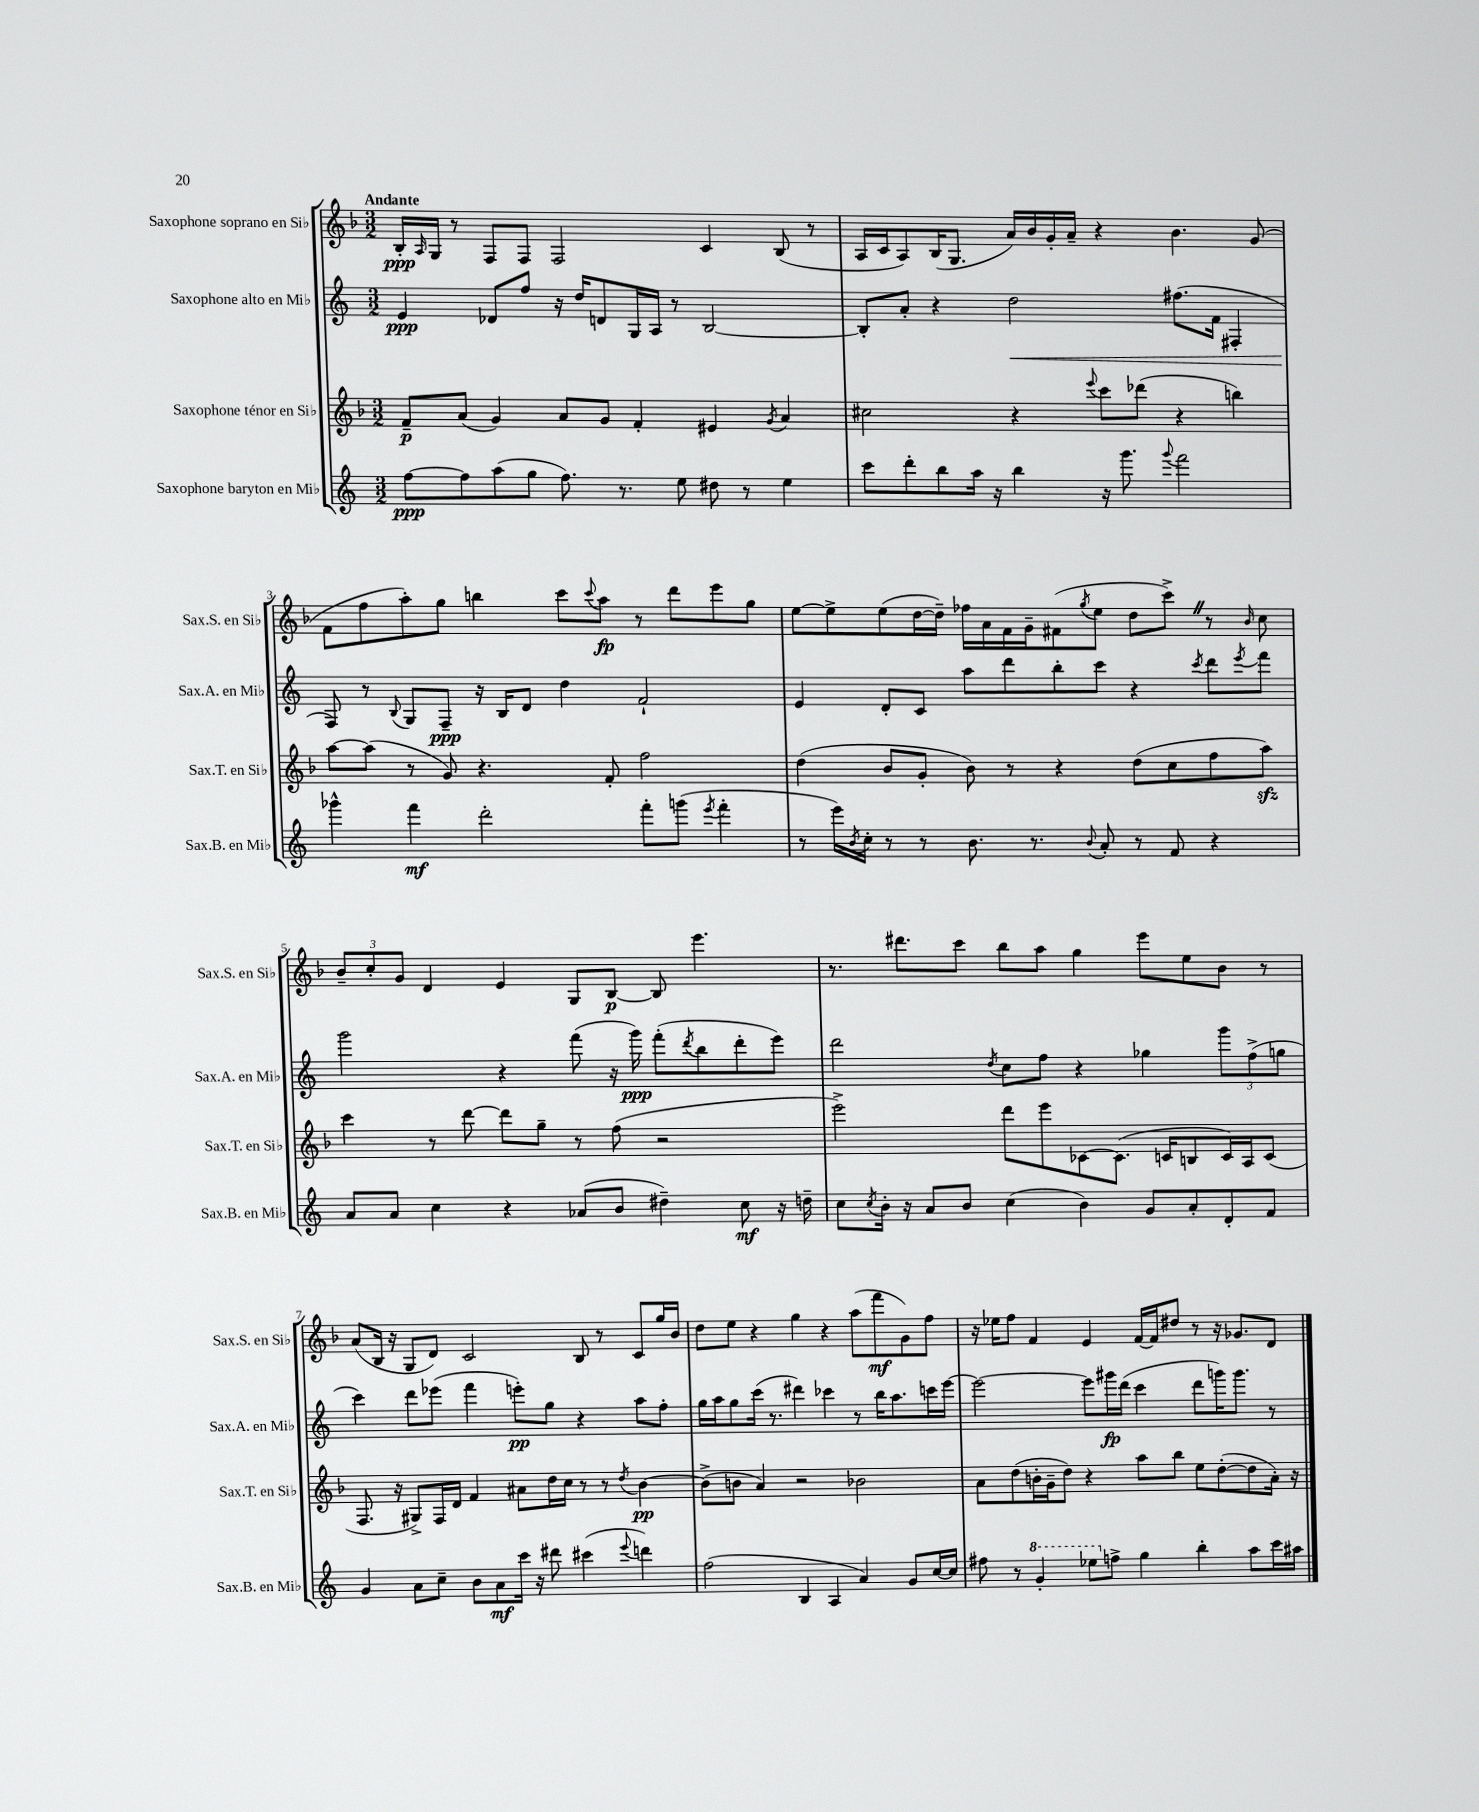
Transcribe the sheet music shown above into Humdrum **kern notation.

**kern	**dynam	**kern	**dynam	**kern	**dynam	**kern	**dynam
*part4	*part4	*part3	*part3	*part2	*part2	*part1	*part1
*staff4	*staff4	*staff3	*staff3	*staff2	*staff2	*staff1	*staff1
*I"Saxophone baryton en Mi♭	*	*I"Saxophone ténor en Si♭	*	*I"Saxophone alto en Mi♭	*	*I"Saxophone soprano en Si♭	*
*I'Sax.B. en Mi♭	*	*I'Sax.T. en Si♭	*	*I'Sax.A. en Mi♭	*	*I'Sax.S. en Si♭	*
*clefG2	*	*clefG2	*	*clefG2	*	*clefG2	*
*k[]	*	*k[b-]	*	*k[]	*	*k[b-]	*
*M3/2	*	*M3/2	*	*M3/2	*	*M3/2	*
=1	=1	=1	=1	=1	=1	=1	=1
!	!	!	!	!	!	!LO:TX:a:B:t=Andante	!
[8ff\L	ppp	8f~/L	p	4e/	ppp	16B-'/LL	ppp
.	.	.	.	.	.	16qqA/	.
.	.	.	.	.	.	16G/JJ	.
8ff\]	.	(8a/J	.	.	.	8r	.
(8aa\	.	4g/)	.	8d-X/L	.	8F/L	.
8gg\J	.	.	.	8ff/J	.	8F/J	.
8.ff\)	.	8a/L	.	16r	.	2F/	.
.	.	.	.	16dd/KL	.	.	.
.	.	8g/J	.	8dn/	.	.	.
8.r	.	.	.	.	.	.	.
.	.	4f'/	.	16G/L	.	.	.
.	.	.	.	16A/JJ	.	.	.
8ee\	.	.	.	8r	.	.	.
8dd#X\	.	4e#X/	.	[2B/	.	4c/	.
8r	.	.	.	.	.	.	.
.	.	8qg/	.	.	.	.	.
4ee\	.	4a/	.	.	.	(8B-/	.
.	.	.	.	.	.	8r	.
=2	=2	=2	=2	=2	=2	=2	=2
8ccc\L	.	2cc#X\	.	8B'/L]	.	16A/LL	.
.	.	.	.	.	.	16c/J	.
8ddd'\	.	.	.	8a'/J	.	8A/)	.
8bb\	.	.	.	4r	.	(16B-/K	.
.	.	.	.	.	.	8.G/J	.
16aa\Jk	.	.	.	.	.	.	.
16r	.	.	.	.	.	.	.
!	!	!	!	!	!LO:HP:b	!	!
4bb\	.	4r	.	2dd\	<	16a/LL)	.
.	.	.	.	.	.	16b-/	.
.	.	.	.	.	.	16g'/	.
.	.	.	.	.	.	16a~/JJ	.
.	.	8qqeee/	.	.	.	.	.
16r	.	8ccc\L	.	.	.	4r	.
8.ggg\	.	.	.	.	.	.	.
.	.	(8ddd-X\J	.	.	.	.	.
8qqggg/	.	.	.	.	.	.	.
2fff\	.	4r	.	(8.ff#X\L	.	4.b-\	.
.	.	.	.	16f\Jk	.	.	.
.	.	4bbn\)	.	4F#X'/	.	.	.
.	.	.	.	.	.	(8g/	.
!!LO:LB:g=z
=3	=3	=3	=3	=3	=3	=3	=3
4ggg-X^^\	.	[8aa\L	.	8F/)	.	8f\L	.
.	.	(8aa\J]	.	8r	[	8ff\	.
.	.	.	.	8qqB/	.	.	.
4fff\	mf	8r	.	8G/L	.	8aa'\)	.
.	.	8g/)	.	8F~/J	ppp	8gg\J	.
2ddd'\	.	4.r	.	16r	.	4bbn\	.
.	.	.	.	16B/KL	.	.	.
.	.	.	.	8d/J	.	.	.
.	.	.	.	4dd\	.	8ccc\L	.
.	.	.	.	.	.	8qqccc/	.
.	.	8f'/	.	.	.	8aa\J	fp
8fff'\L	.	2ff\	.	2f`/	.	8r	.
(8gggn\J	.	.	.	.	.	8ddd\L	.
8qeee/	.	.	.	.	.	.	.
4fff'\	.	.	.	.	.	8eee\	.
.	.	.	.	.	.	8gg\J	.
=4	=4	=4	=4	=4	=4	=4	=4
8r	.	(4dd\	.	4e/	.	[8ee\L	.
16eee\LL)	.	.	.	.	.	8ee^\]	.
8qb/	.	.	.	.	.	.	.
16cc'\JJ	.	.	.	.	.	.	.
8r	.	8b-/L	.	8d'/L	.	(8ee\	.
8r	.	8g'/J	.	8c/J	.	[16dd\L	.
.	.	.	.	.	.	16dd~\JJ])	.
8.b\	.	8b-\)	.	8aa\L	.	16ff-X\LL	.
.	.	.	.	.	.	16a\	.
.	.	8r	.	8ddd\	.	16f\	.
8.r	.	.	.	.	.	16g~\J	.
.	.	4r	.	8bb'\	.	(8f#X\	.
8qqb/	.	.	.	.	.	8qgg/	.
8a'/	.	.	.	8ccc\J	.	8ee\J	.
8r	.	(8dd\L	.	4r	.	8dd\L	.
8f/	.	8cc\	.	.	.	8ccc^Z\J)	.
.	.	.	.	8qccc/	.	.	.
4r	.	8ff\	.	8ddd\L	.	8r	.
.	.	.	.	8qeee/	.	16qqb-/	.
.	.	8aazz\J)	.	8fff\J	.	8cc\	.
!!LO:LB:g=z
=5	=5	=5	=5	=5	=5	=5	=5
8a/L	.	4ccc\	.	2ggg\	.	12b-~/L	.
.	.	.	.	.	.	12cc'/	.
8a/J	.	.	.	.	.	.	.
.	.	.	.	.	.	12g/J	.
4cc\	.	8r	.	.	.	4d/	.
.	.	[8ddd\	.	.	.	.	.
4r	.	8ddd\L]	.	4r	.	4e/	.
.	.	8gg~\J	.	.	.	.	.
(8a-X/L	.	8r	.	(8fff\	.	8G/L	.
8b/J	.	(8ff\	.	16r	.	[8B-/J	p
.	.	.	.	16ggg\)	ppp	.	.
4dd#X~\)	.	2r	.	(8fff'\L	.	8B-/]	.
.	.	.	.	8qddd/	.	.	.
.	.	.	.	8bb\	.	4.eee\	.
8cc\	mf	.	.	8ddd'\	.	.	.
16r	.	.	.	8eee\J)	.	.	.
16ddn~\	.	.	.	.	.	.	.
=6	=6	=6	=6	=6	=6	=6	=6
8cc\L	.	2eee^\)	.	2ddd\	.	8.r	.
8qcc/	.	.	.	.	.	.	.
16b'\Jk	.	.	.	.	.	.	.
16r	.	.	.	.	.	8.ddd#X\L	.
8a/L	.	.	.	.	.	.	.
8b/J	.	.	.	.	.	8ccc\J	.
.	.	.	.	8qdd/	.	.	.
(4cc\	.	8ddd\L	.	8cc\L	.	8bb-\L	.
.	.	8eee\	.	8ff\J	.	8aa\J	.
4b\)	.	[8c-X\	.	4r	.	4gg\	.
.	.	(8.c-\J]	.	.	.	.	.
8g/L	.	.	.	4gg-X\	.	8eee\L	.
.	.	16cn/KL	.	.	.	.	.
8a'/	.	8Bn/	.	.	.	8ee\	.
8d'/	.	16c/L)	.	12ggg\L	.	8b-\J	.
.	.	16A/J	.	.	.	.	.
.	.	.	.	(12ff^\	.	.	.
8f/J	.	(8c/J	.	.	.	8r	.
.	.	.	.	12ggn\J	.	.	.
!!LO:LB:g=z
=7	=7	=7	=7	=7	=7	=7	=7
4g/	.	8.F/	.	4ccc\)	.	(8a/L	.
.	.	.	.	.	.	16B-/Jk	.
.	.	16r	.	.	.	16r	.
8a\L	.	8G#X^/L)	.	8ddd\L	.	8G/L	.
8cc~\J	.	16F/L	.	(8eee-X\J	.	8d/J)	.
.	.	16d/JJ	.	.	.	.	.
8b\L	.	4f/	.	4fff\	.	2c/	.
8a\	mf	.	.	.	.	.	.
16ccc\Jk	.	8a#X\L	.	8eeen'\L)	pp	.	.
16r	.	.	.	.	.	.	.
8ddd#X\	.	16dd\L	.	8gg\J	.	.	.
.	.	16cc\JJ	.	.	.	.	.
(4ccc#X\	.	8r	.	4r	.	8B-/	.
.	.	8r	.	.	.	8r	.
8qqeee/	.	8qdd/	.	.	.	.	.
4dddn\)	.	[4b-\	pp	8aa\L	.	8c/L	.
.	.	.	.	8ff'\J	.	16gg/L	.
.	.	.	.	.	.	16b-/JJ	.
=8	=8	=8	=8	=8	=8	=8	=8
(2ff\	.	(8b-^\L]	.	16gg\LL	.	8dd\L	.
.	.	.	.	16aa\J	.	.	.
.	.	8bn\J	.	8gg\	.	8ee\J	.
.	.	4a/)	.	(16ccc\Jk	.	4r	.
.	.	.	.	8.r	.	.	.
4B/	.	2r	.	4ddd#X\)	.	4gg\	.
4A/	.	.	.	4ccc-X\	.	4r	.
4a/)	.	2b-X\	.	8r	.	(8aa\L	.
.	.	.	.	16bb\KL	.	8fff\	mf
.	.	.	.	8.aa\	.	.	.
8g/L	.	.	.	.	.	8g\)	.
[16cc/L	.	.	.	16cccn\L	.	8ff\J	.
16cc/JJ]	.	.	.	[16eee\JJ	.	.	.
=9	=9	=9	=9	=9	=9	=9	=9
8ff#X\	.	8a\L	.	2eee\_	.	16r	.
.	.	.	.	.	.	16ee-X\KL	.
8r	.	(8dd\	.	.	.	8ff\J	.
*8va	*	*	*	*	*	*	*
4gg'/	.	16bn'\L	.	.	.	4f/	.
.	.	16g~\J	.	.	.	.	.
.	.	8dd\J)	.	.	.	.	.
8eee-X\L	.	4r	.	8eee\L]	.	4e/	.
*X8va	*	*	*	*	*	*	*
8ffn^\J	.	.	.	16ggg#X\L	fp	.	.
.	.	.	.	(16ddd\JJ	.	.	.
4gg\	.	8aa\L	.	4ccc\	.	[16f/LL	.
.	.	.	.	.	.	16f/J]	.
.	.	8bb-\J	.	.	.	8dd#X/J	.
4bb'\	.	8ee\L	.	8ddd\L	.	8r	.
.	.	([8dd'\	.	16gggn\K)	.	16r	.
.	.	.	.	8.ggg\J	.	8.g-X/L	.
8aa\L	.	8dd\]	.	.	.	.	.
16ccc\L	.	16a'\Jk)	.	8r	.	8d/J	.
16aa#X\JJ	.	16r	.	.	.	.	.
==	==	==	==	==	==	==	==
*-	*-	*-	*-	*-	*-	*-	*-
